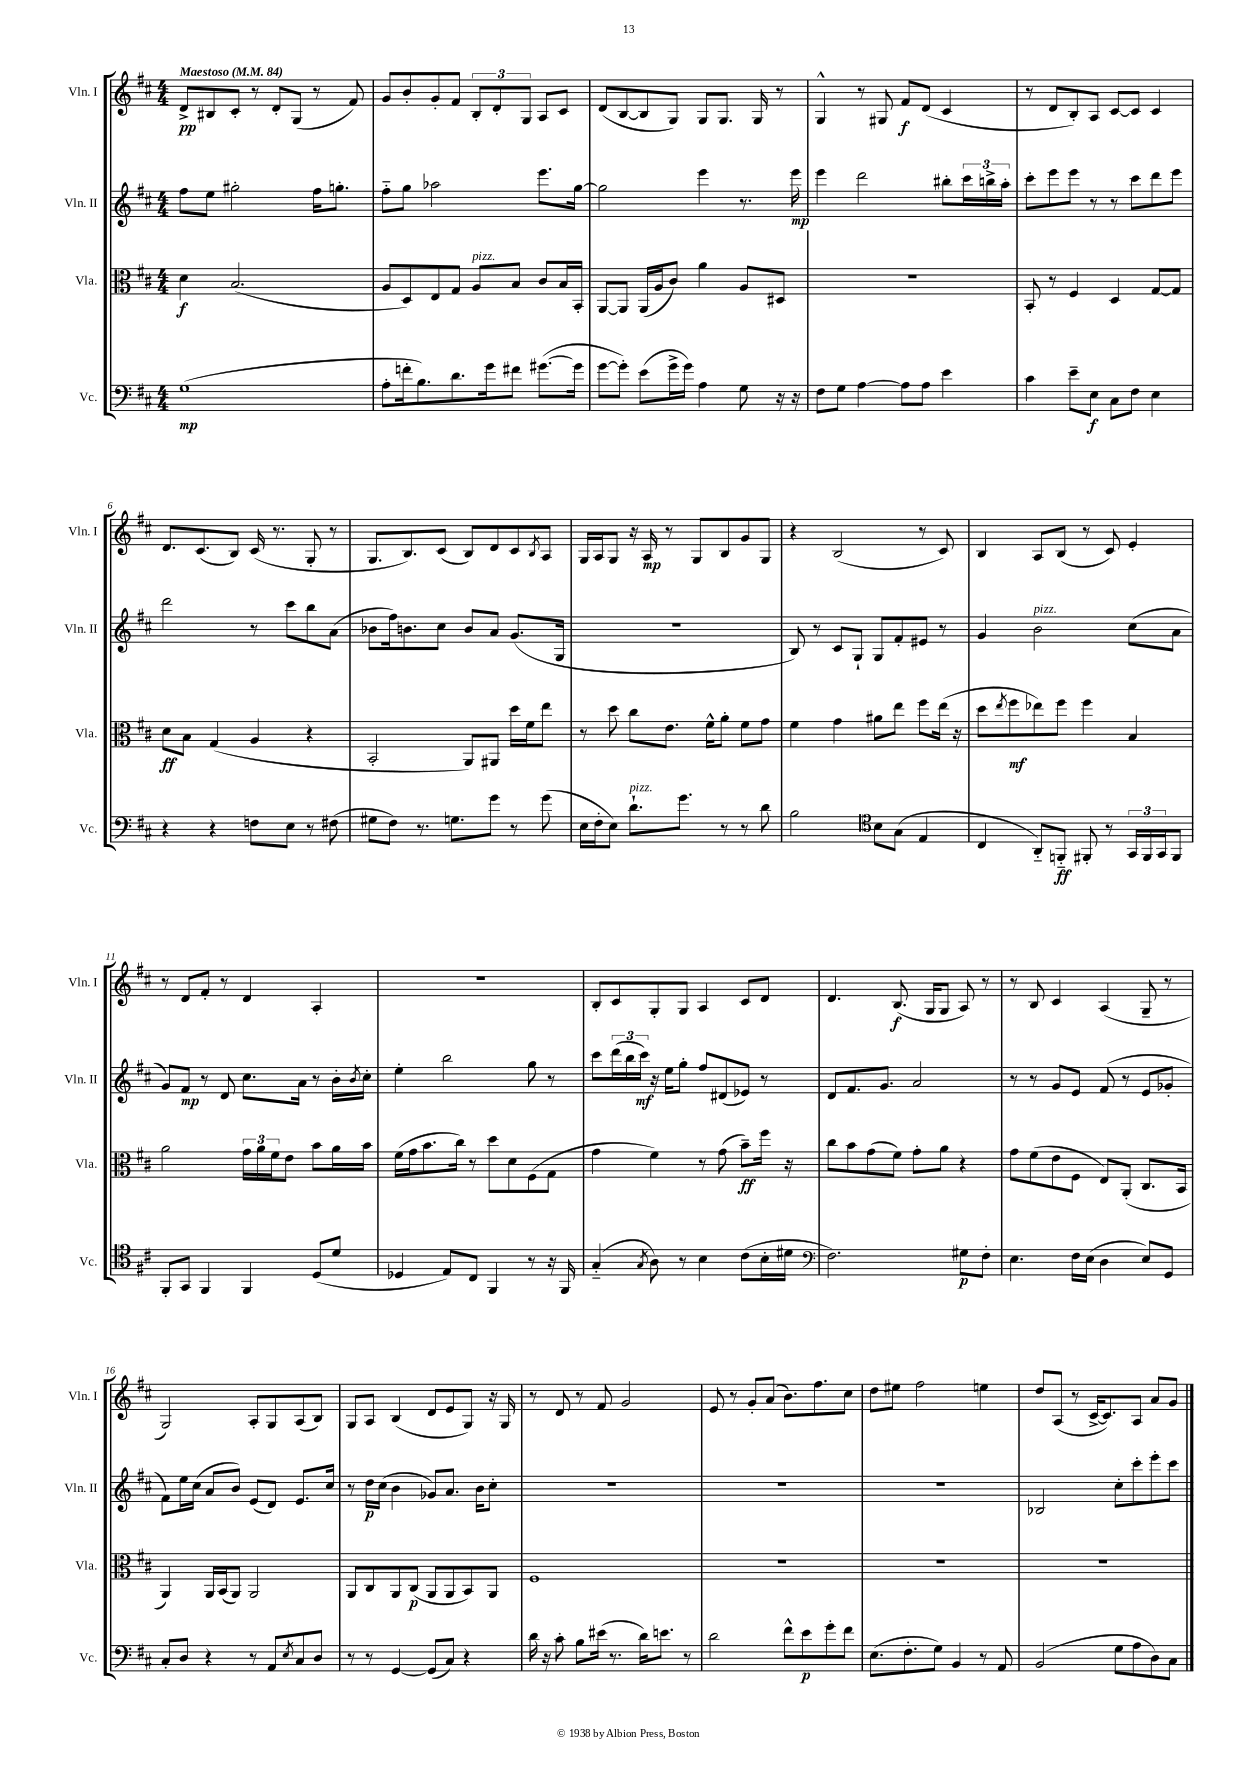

**kern	**kern	**kern	**kern
*staff4	*staff3	*staff2	*staff1
*clefF4	*clefC3	*clefG2	*clefG2
*k[f#c#]	*k[f#c#]	*k[f#c#]	*k[f#c#]
*M4/4	*M4/4	*M4/4	*M4/4
*MM84	*MM84	*MM84	*MM84
(1G	4d	8ff#	8d^
.	.	8ee	8B#
.	(2.B	2gg#'	8c#'
.	.	.	8r
.	.	.	8d'
.	.	.	(8G
.	.	16ff#	8r
.	.	8.gg'	.
.	.	.	8f#)
=	=	=	=
8A'	8A	8ff#'~	8g
16f'	8D)	8gg	8b'
8.B)	.	.	.
.	8E	2aa-	8g'
8.d	8G	.	8f#
.	8A	.	12B'
16g	.	.	.
.	.	.	12d'
8f#	8B	.	.
.	.	.	12G
([8.g#	8c#	8.eee	8A
.	16B	.	8c#
16g#]	16BB'	[16gg	.
=	=	=	=
[8g	[8AA	2gg]	(8d
8g'])	8AA]	.	[8B
(8e	(16AA	.	8B]
.	16A	.	.
16g^	8c#)	.	8G)
16g)	.	.	.
4A	4a	4eee	8G
.	.	.	8.G
8G	8A	8.r	.
.	.	.	16G
16r	8D#	.	8r
16r	.	16eee	.
=	=	=	=
8F#	1r	4eee	4G^^
8G	.	.	.
[4A	.	2ddd	8r
.	.	.	8G#
8A]	.	.	8f#
8A	.	.	(8d
4e	.	8bb#'	4c#
.	.	24ccc#	.
.	.	24bb^	.
.	.	24aa'	.
=	=	=	=
4c#	8BB'	8ccc#'	8r
.	8r	8eee	8d
8e~	4F#	8eee	8B')
8E	.	8r	8A
8C#	4D	8r	[8c#
8F#	.	8ccc#	8c#]
4E	[8G	8ddd	4c#
.	8G]	8eee	.
=	=	=	=
4r	8d	2ddd	8.d
.	8B	.	.
.	.	.	(8.c#
4r	(4G	.	.
.	.	.	8B)
8F	4A	8r	(16c#
.	.	.	8.r
8E	.	8ccc#	.
8r	4r	8bb	8G'
(8F#	.	(8a	8r
=	=	=	=
8G#	2BB'	8b-	8.G
8F#)	.	16ff#)	.
.	.	8.b	8.B)
8.r	.	.	.
.	.	8cc#	(8c#
8.G	.	.	.
.	8AA)	8b	8B)
8g	8AA#	8a	8d
8r	16dd	(8.g	8c#
.	16f#	.	.
.	.	.	8qB
(8g	8ee	.	8A
.	.	16G	.
=	=	=	=
16E	8r	1r	16G
16F#'	.	.	16A
8E)	8dd	.	8G
8.d`	8cc#	.	16r
.	.	.	16A
.	8.e	.	8r
8.g	.	.	.
.	.	.	8G
.	16f#^^	.	.
8r	8a'	.	8B
8r	8f#	.	8g
8d	8g	.	8G
=	=	=	=
2B	4f#	8B)	4r
.	.	8r	.
.	4g	8c#	(2B
.	.	8G`	.
*clefC4	*	*	*
8B	8a#	8G	.
(8G	8ee	8f#'	.
4E	8ff#	8e#	8r
.	(16ee	8r	8c#)
.	16r	.	.
=	=	=	=
4C#	8dd	4g	4B
.	8qee	.	.
.	8ff#	.	.
8AA'~)	8ee-)	2b	8A
8FF'~	8ff#	.	(8B
8FF#'	4ff#	.	8r
8r	.	.	8c#)
24GG	4B	(8cc#	4e'
24FF#	.	.	.
24GG	.	.	.
8FF#	.	8a	.
=	=	=	=
8FF#'	2a	8g)	8r
8GG	.	8f#	8d
4FF#	.	8r	8f#'
.	.	8d	8r
4FF#	24g	8.cc#	4d
.	24a	.	.
.	24f#	.	.
.	8e	.	.
.	.	16a	.
(8D	8b	8r	4A'
8d	16a	16b'	.
.	.	8qb	.
.	16b	16cc#'	.
=	=	=	=
4D-	(16f#	4ee'	1r
.	16g	.	.
.	8.b	.	.
8E)	.	2bb	.
.	16cc#)	.	.
8C#	8r	.	.
4FF#	8dd	.	.
.	8d	.	.
8r	(8F#	8gg	.
16r	8G	8r	.
16FF#	.	.	.
=	=	=	=
(4G'~	4g	8ccc#	8B'
.	.	(24ddd	8c#
.	.	24bb	.
.	.	24ccc#)	.
8qG	.	.	.
8A)	4f#)	16r	8G'
.	.	16ee	.
8r	.	8gg'	8G
4B	8r	8ff#	4A
.	(8g	(8d#	.
(8c#	8b~)	8e-)	8c#
16B'	16ff#	8r	8d
16d#	16r	.	.
=	=	=	=
*clefF4	*	*	*
2.F#)	8cc#	8d	4.d
.	8b	8.f#	.
.	(8g	.	.
.	.	8.g	.
.	8f#)	.	(8.B
.	8g'	2a	.
.	.	.	16G
.	8a	.	8G
8G#	4r	.	8A)
8F#'	.	.	8r
=	=	=	=
4.E	8g	8r	8r
.	(8f#	8r	8B
.	8e	8g	4c#
16F#	8F#	8e	.
(16E	.	.	.
4D	8E)	(8f#	(4A
.	(8AA'	8r	.
8E)	8.C#	8e	8G~
8GG	.	8g-'	8r
.	16BB	.	.
=	=	=	=
8C#'	4AA)	8f#)	2G)
8D	.	16ee	.
.	.	(16cc#	.
4r	16AA	8a	.
.	(16BB	.	.
.	8AA)	8b)	.
8r	2AA	(8e	8A'
8AA	.	8d)	8G
8qE	.	.	.
8C#	.	8.e	(8A
8D	.	.	8B)
.	.	16cc#	.
=	=	=	=
8r	8AA	8r	8G
8r	8C#	16dd	8A
.	.	(16cc#	.
[4GG	8AA	4b	(4B
.	(8C#	.	.
(8GG]	8AA	8g-)	8d
8C#)	8AA	8.a	8e
4r	8BB)	.	8G)
.	.	16b	.
.	8AA	8cc#'	16r
.	.	.	16G
=	=	=	=
16d	1F#	1r	8r
16r	.	.	.
8c#'	.	.	8d
8B	.	.	8r
(16e#	.	.	8f#
8.r	.	.	.
.	.	.	2g
16d)	.	.	.
8.e	.	.	.
8r	.	.	.
=	=	=	=
2d	1r	1r	8e
.	.	.	8r
.	.	.	8g'
.	.	.	(8a
8f#^^	.	.	8.b)
8e	.	.	.
.	.	.	8.ff#
8g'	.	.	.
8f#	.	.	8cc#
=	=	=	=
(8.E	1r	1r	8dd
.	.	.	8ee#
8.F#'	.	.	.
.	.	.	2ff#
8G)	.	.	.
4BB	.	.	.
8r	.	.	4ee
8AA	.	.	.
=	=	=	=
(2BB	1r	2B-	8dd
.	.	.	(8A
.	.	.	8r
.	.	.	[16c#^
.	.	.	8.c#])
8G	.	8cc#'	.
8A	.	8ccc#'	8A
8D)	.	8eee'	8a
8C#	.	8ccc#	8g
==	==	==	==
*-	*-	*-	*-
